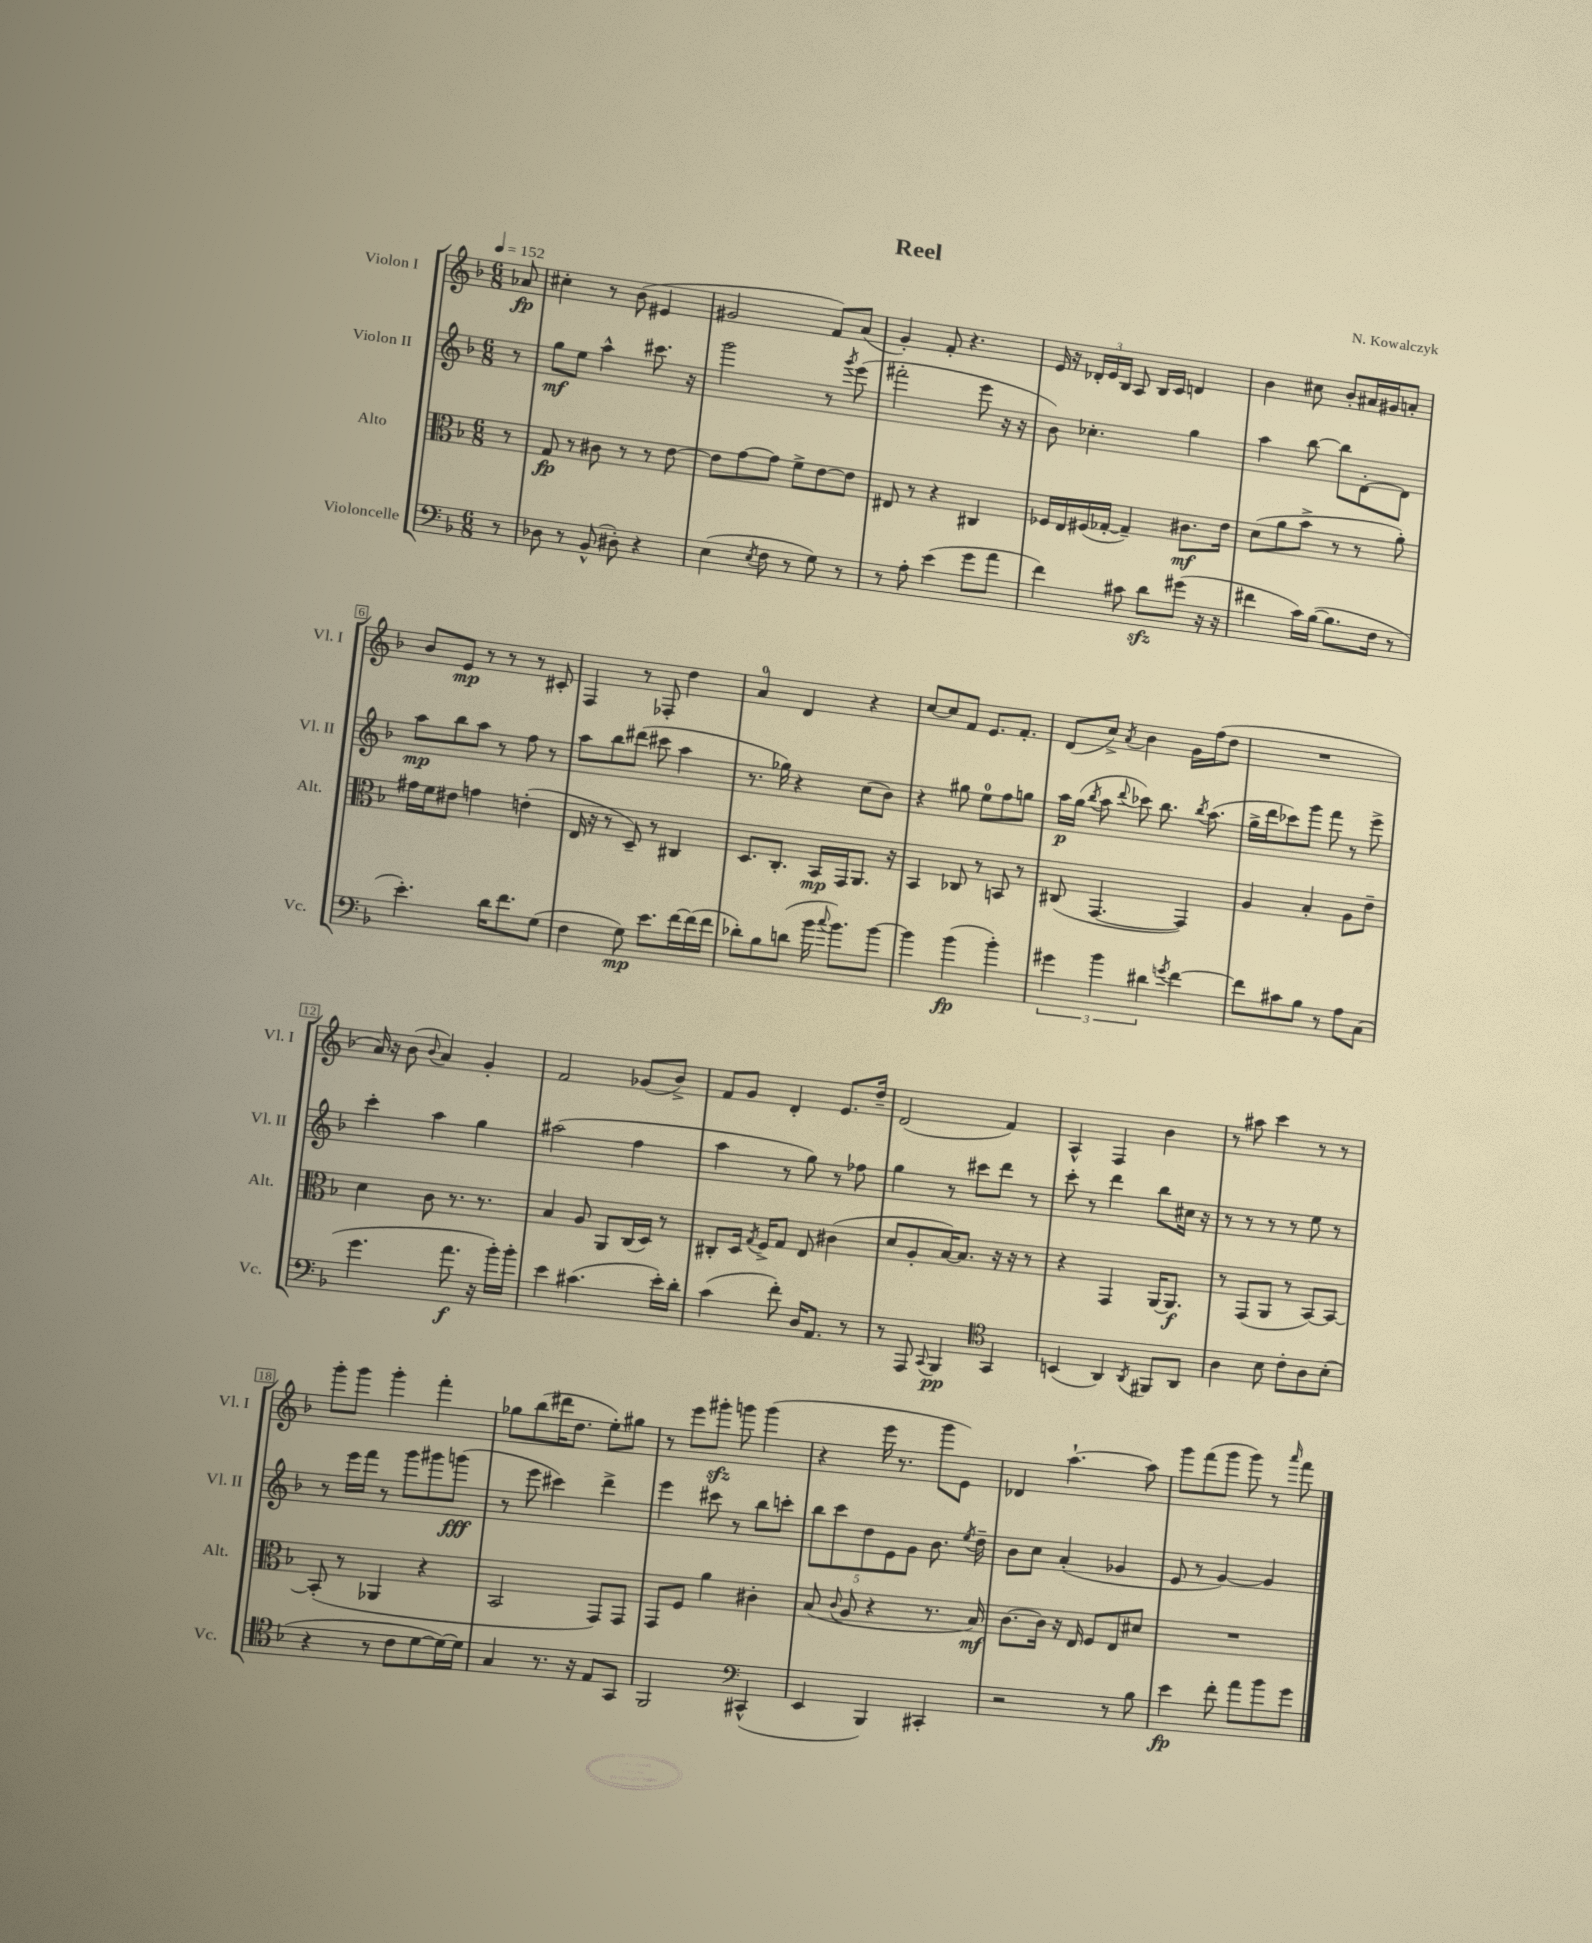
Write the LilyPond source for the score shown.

\header { title = "Reel" composer = "N. Kowalczyk" }
<<
\new StaffGroup <<
\new Staff = "s0" \with { instrumentName = "Violon I" shortInstrumentName = "Vl. I" } {
    \clef treble \key f \major \numericTimeSignature \time 6/8 \partial 8 \tempo 4 = 152
    \autoBeamOff aes'8\fp |
    cis''4-. r8 bes'8( eis'4 |
    gis'2 f'8[) a'8]( |
    g'4-.) f'8-. r4. |
    e'16 r16 \tuplet 3/2 { des'16[-. e'16 bes16] } a8 bes16[ c'16] d'4 |
    bes'4 cis''8 bes'8[-. ais'16 gis'16 a'8]-. |
    bes'8[ e'8]\mp r8 r8 r8 cis'8-. |
    f4 r8 fes8-. d''4 |
    a'4-0 d'4 r4 |
    c''8[~ c''8 f'8] e'8.[ f'8.]-. |
    d'8[( c''8]->) \acciaccatura { a'8 } bes'4 g'16[ f''16( d''8] |
    R2. |
    a'16) r16 bes'8( \appoggiatura { bes'8 } a'4) g'4-. |
    f'2 ges'8[( bes'8]->) |
    f'8[ g'8] d'4-. e'8.[ d''16]-- |
    d'2( f'4) |
    a4-^ f4 bes'4 |
    r8 ais''8 c'''4 r8 r8 |
    g'''8[-. g'''8] g'''4-. f'''4-. |
    ges''8[ bes''8( dis'''16 d''8.] e''8[-.) gis''8] |
    r8 e'''8[ gis'''8]-.\sfz g'''8 g'''4( |
    r4 e'''16 r8. g'''8[ e'8]) |
    des'4 a''4.~-! a''8 |
    g'''8[ f'''8( g'''8] g'''8) r8 \grace { a'''16 } f'''8 \bar "|." |
}
\new Staff = "s1" \with { instrumentName = "Violon II" shortInstrumentName = "Vl. II" } {
    \clef treble \key f \major \numericTimeSignature \time 6/8 \partial 8
    \autoBeamOff r8 |
    g''8[\mf e''8] a''4-^ cis'''8. r16 |
    g'''2 r8 \acciaccatura { g'''8 } e'''8( |
    fis'''2-. e'''8 r16 r16 |
    bes'8) ces''4.-. g''4 |
    a''4 bes''8~ bes''8[ d'8~-. d'8] |
    a''8[\mp bes''8 a''8] r8 f''8 r8 |
    a''8[ bes''8 dis'''8]( cis'''8 a''4 |
    r8. ges''16) r4 c''8[( bes'8]) |
    r4 gis''8 e''8[-0 f''8 g''8] |
    a''16[\p g''16]( \acciaccatura { bes''8 } a''8 \appoggiatura { d'''8 } ces'''8) bes''8. \acciaccatura { bes''8 } a''8.( |
    g''16[-> d'''16 ces'''8) g'''8] f'''8 r8 e'''8-> |
    c'''4-. a''4 g''4 |
    ais''2( f''4 |
    a''4 r8 g''8) r8 fes''8 |
    g''4 r8 cis'''8[ d'''8] r8 |
    c'''8-. r8 d'''4 bes''8[ cis''16] r16 |
    r8 r8 r8 r8 e''8 r8 |
    r8 e'''16[ f'''16] r8 g'''8[ gis'''8 g'''8]\fff( |
    r8 e'''8 cis'''4) d'''4-> |
    e'''4 cis'''8 r8 bes''8[ c'''8]-. |
    \tuplet 5/4 { bes''8[ c'''8 d''8 e'8 g'8] } bes'8. \acciaccatura { e''8 } d''16-- |
    bes'8[ c''8] a'4-.( ges'4 |
    e'8 r8 g'4~) g'4 \bar "|." |
}
\new Staff = "s2" \with { instrumentName = "Alto" shortInstrumentName = "Alt." } {
    \clef alto \key f \major \numericTimeSignature \time 6/8 \partial 8
    \autoBeamOff r8 |
    g8\fp r8 cis'8 r8 r8 e'8~ |
    e'8[ g'8~ g'8] f'8[-> e'8~ e'8] |
    eis8 r8 r4 cis4 |
    fes16[ e16 fis16( ges16]~-. ges4--) cis'8.[\mf e'16] |
    d'8[( a'8 bes'8]-> r8 r8 a'8-.) |
    gis'16[ f'16 eis'8] g'4 e'4-.( |
    e16 r16 r8 d8--) r8 cis4 |
    d8.[ c8.]-. bes,16[\mp g,16 a,8.] r16 |
    bes,4 ces8 r8 b,8 r8 |
    cis8( g,4.~ g,4) |
    a4 bes4-. a8[ e'8]-- |
    d'4 c'8 r8. r8. |
    bes4 a8 a,8[ c16( d16]) r8 |
    cis8[-. d16] \acciaccatura { g8 } f16[-> g8] e8 cis'4( |
    d'8[ a8-. bes16~) bes8.] r16 r16 r8 |
    r4 g,4 a,16[~ a,8.]\f |
    r8 g,8[( a,8] r8 bes,8[~) bes,8]~ |
    bes,8-.( r8 aes,4 r4 |
    bes,2 g,8[) g,8] |
    g,8[ f8] a'4 cis'4-. |
    bes8( \appoggiatura { c'8 } a8 r4 r8. bes16\mf) |
    c'8.[~ c'16] r16 e16 f8[ e8 dis'8] |
    R2. \bar "|." |
}
\new Staff = "s3" \with { instrumentName = "Violoncelle" shortInstrumentName = "Vc." } {
    \clef bass \key f \major \numericTimeSignature \time 6/8 \partial 8
    \autoBeamOff r8 |
    des8 r8 bes,8-^( dis8-.) r4 |
    e4( \acciaccatura { e8 } f8 r8 g8) r8 |
    r8 a8-. e'4( g'8[ a'8] |
    f'4) cis'8 d'8[\sfz gis'8]( r16 r16 |
    fis'4 c'16[) bes16]~( bes8.[ f16] r8 |
    e'4.-.) d'16[ f'8. g8]( |
    f4 g8\mp) e'8.[ f'16~ f'16( f'16] |
    des'8[-.) bes8 d'8]( bes'16 \appoggiatura { c''8 } bes'8.[) bes'8]~ |
    bes'4 bes'4\fp( bes'4-.) |
    \tuplet 3/2 { gis'4 bes'4 dis'4 } \acciaccatura { g'8 } f'4~ |
    f'8[ cis'8 bes8] r8 a8[ c8]( |
    g'4. a'8.\f r16 bes'16[-.) bes'16]-. |
    e'4 cis'4.( e'16[-.) d'16]-. |
    c'4( f'8-.) d16[ a,8.] r8 |
    r8 a,,8 \appoggiatura { c,8 } bes,,4\pp \clef tenor g,4 |
    b,4( a,4) \acciaccatura { a,8 } fis,8[ a,8] |
    a4 bes8 c'8[-. a8 bes8]-.( |
    r4 r8 c'8[ d'8~ d'16~) d'16] |
    g4 r8. r16 e8[ g,8] |
    f,2 \clef bass cis,4-^( |
    e,4 bes,,4) cis,4-. |
    r2 r8 bes8 |
    e'4\fp f'8-. a'8[ bes'8 g'8] \bar "|." |
}
>>
>>
\layout { \context { \Score \override BarNumber.stencil = #(make-stencil-boxer 0.1 0.3 ly:text-interface::print) } }
